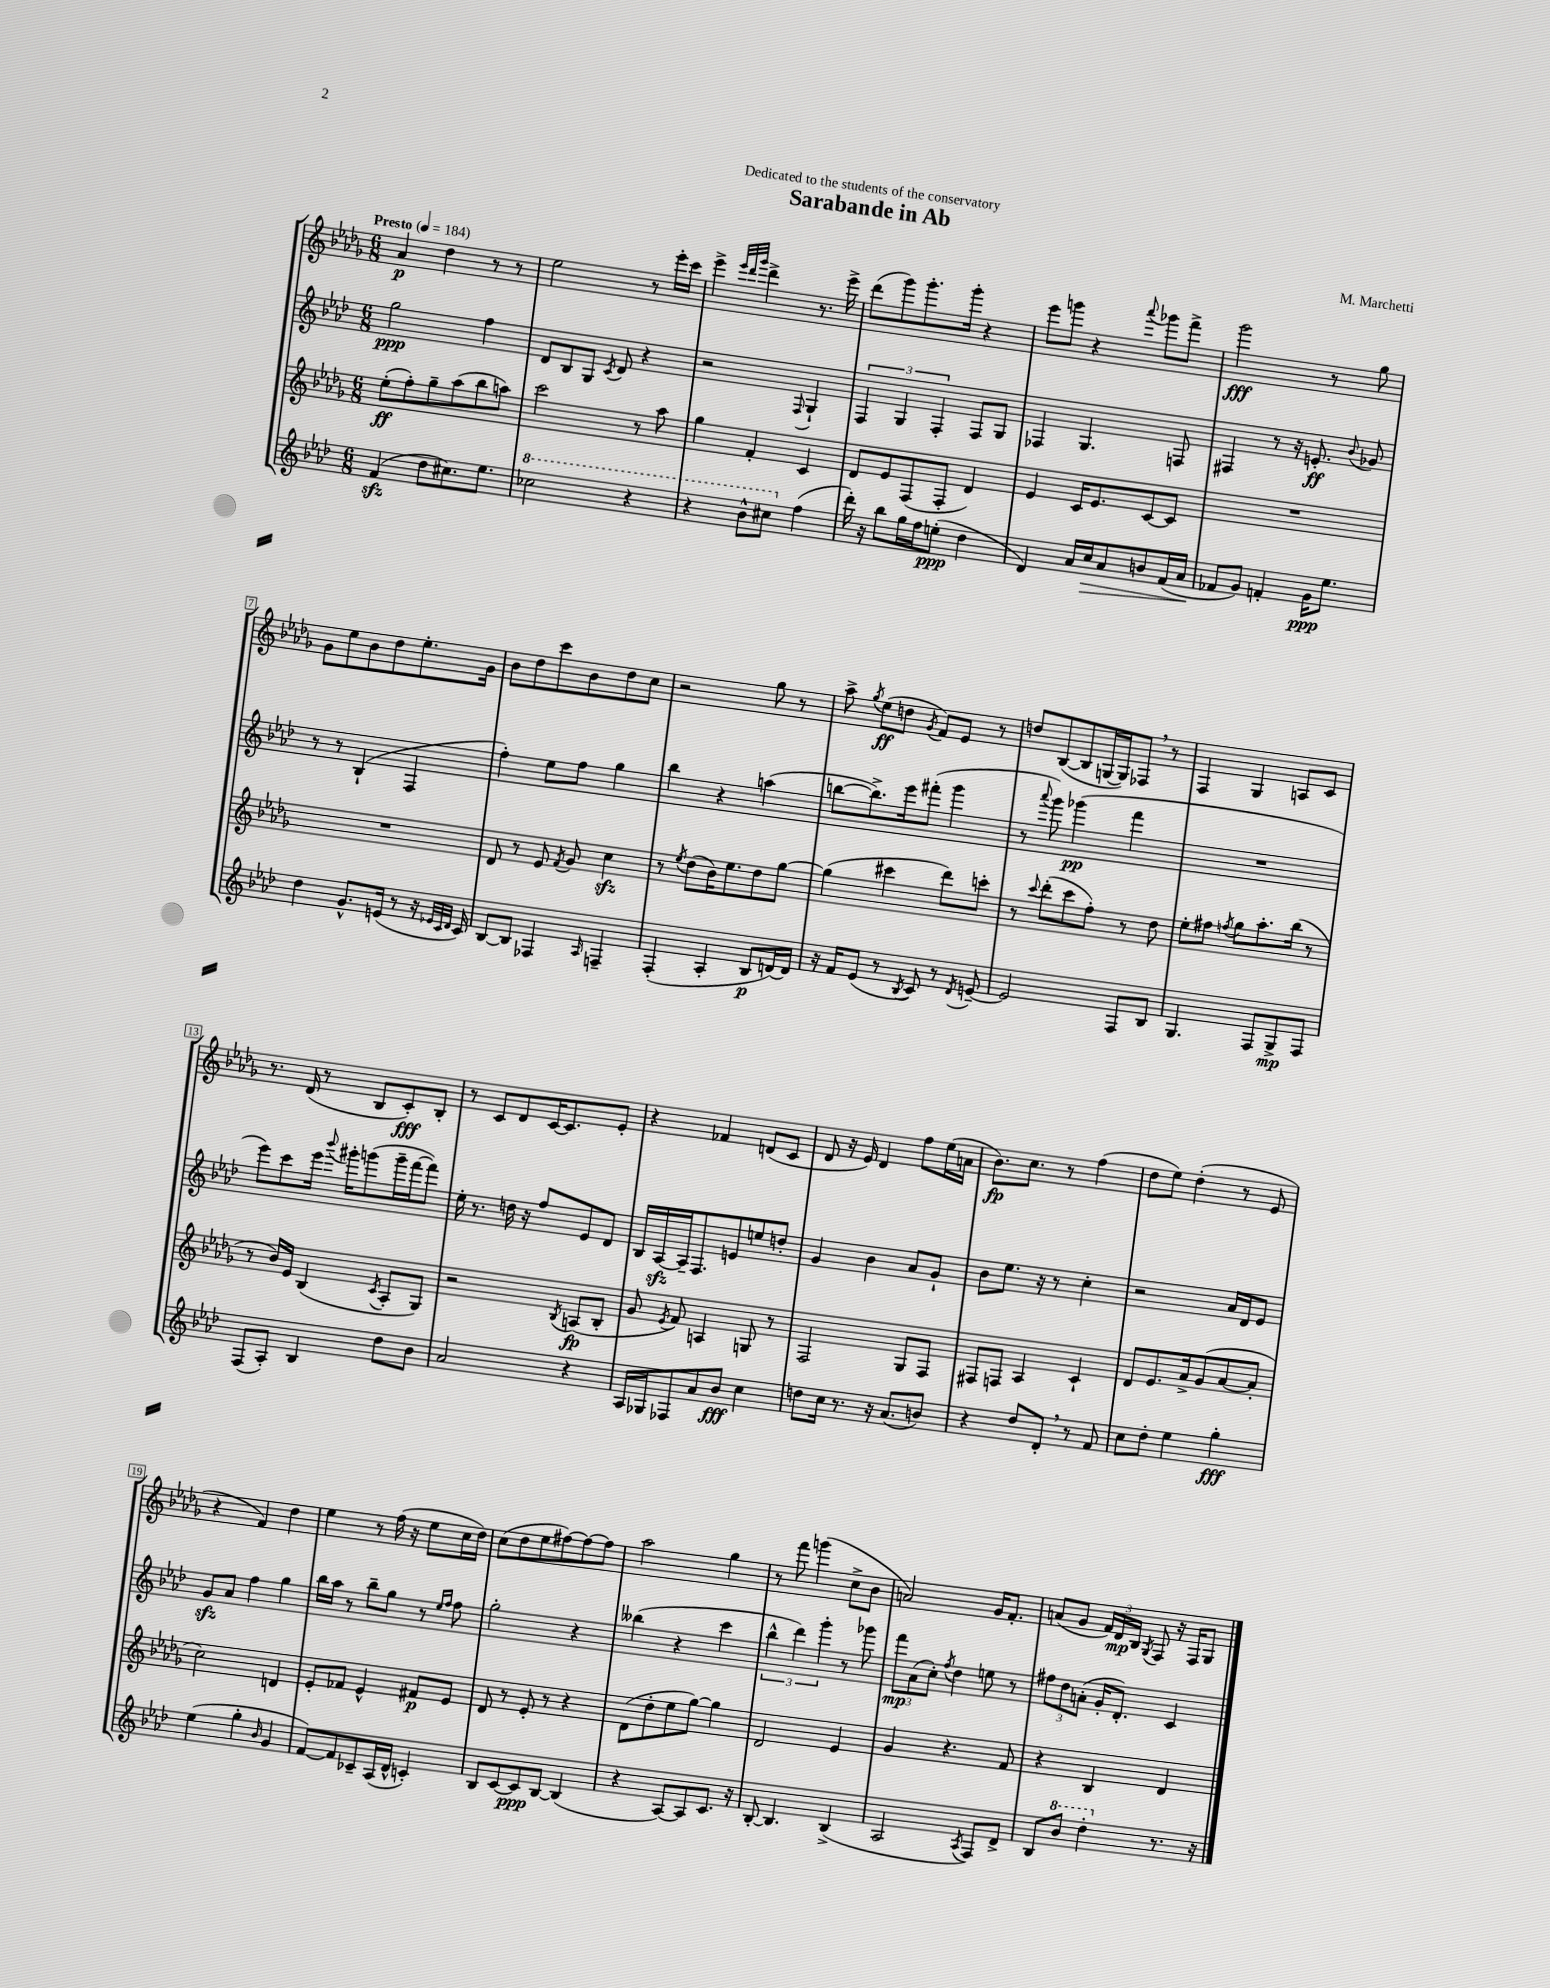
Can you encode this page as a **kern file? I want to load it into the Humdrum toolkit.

**kern	**dynam	**kern	**dynam	**kern	**dynam	**kern	**dynam
*part4	*part4	*part3	*part3	*part2	*part2	*part1	*part1
*staff4	*staff4	*staff3	*staff3	*staff2	*staff2	*staff1	*staff1
*clefG2	*	*clefG2	*	*clefG2	*	*clefG2	*
*k[b-e-a-d-]	*	*k[b-e-a-d-g-]	*	*k[b-e-a-d-]	*	*k[b-e-a-d-g-]	*
*M6/8	*	*M6/8	*	*M6/8	*	*M6/8	*
*MM184	*	*MM184	*	*MM184	*	*MM184	*
=1	=1	=1	=1	=1	=1	=1	=1
!	!	!	!	!	!	!LO:TX:a:B:t=Presto	!
(4fzz/	.	(8ee-'\L	ff	2gg\	ppp	4a-/	p
.	.	8ff'\)	.	.	.	.	.
8dd-\L	.	8gg-~\	.	.	.	4dd-\	.
8.cc#X\)	.	(8aa-\	.	.	.	.	.
.	.	8bb-\	.	4ff\	.	8r	.
8.ee-\J	.	.	.	.	.	.	.
.	.	8aan\J)	.	.	.	8r	.
=2	=2	=2	=2	=2	=2	=2	=2
*8va	*	*	*	*	*	*	*
2ccc-X\	.	2ccc\	.	8d-/L	.	2ee-\	.
.	.	.	.	8B-/	.	.	.
.	.	.	.	8G/J	.	.	.
.	.	.	.	8qc/	.	.	.
.	.	.	.	8d-/	.	.	.
4r	.	8r	.	4r	.	8r	.
.	.	8aa-\	.	.	.	16eee-'\LL	.
.	.	.	.	.	.	16ccc\JJ	.
=3	=3	=3	=3	=3	=3	=3	=3
4r	.	4gg-\	.	2r	.	4eee-^\	.
.	.	.	.	.	.	32qqeee-/LLL	.
.	.	.	.	.	.	32qqddd-/	.
.	.	.	.	.	.	32qqggg-/JJJ	.
8bb-^^\L	.	4f'/	.	.	.	4ddd-^\	.
8ccc#X\J	.	.	.	.	.	.	.
.	.	.	.	8qqF/	.	.	.
*X8va	*	*	*	*	*	*	*
(4ff\	.	4c/	.	4G`/	.	8.r	.
.	.	.	.	.	.	16eee-^\	.
=4	=4	=4	=4	=4	=4	=4	=4
16ddd-'\)	.	8d-/L	.	6F/	.	(8ddd-\L	.
16r	.	.	.	.	.	.	.
8bb-\L	.	8e-/	.	.	.	8ggg-\)	.
.	.	.	.	6G/	.	.	.
16gg\L	.	(8F/	.	.	.	8.ggg-'\	.
16ff\J	.	.	.	.	.	.	.
.	.	.	.	6F'/	.	.	.
(8een'\J	ppp	8F'/J	.	.	.	.	.
.	.	.	.	.	.	16ggg-'\Jk	.
4dd-\	.	4d-/)	.	8F/L	.	4r	.
.	.	.	.	8G/J	.	.	.
=5	=5	=5	=5	=5	=5	=5	=5
4d-/)	.	4e-/	.	4F-X/	.	8eee-\L	.
.	.	.	.	.	.	8gggn\J	.
16a-/LL	.	16c/KL	.	4.G/	.	4r	.
!	!LO:HP:b	!	!	!	!	!	!
16cc/J	>	8.e-/	.	.	.	.	.
8a-/	.	.	.	.	.	.	.
.	.	.	.	.	.	8qqaaa-/	.
8bn/	.	[8c/	.	.	.	8ggg-X\L	.
(16f/L	.	8c/J]	.	8Fn/	.	8fff^\J	.
16a-/JJ	.	.	.	.	.	.	.
=6	=6	=6	=6	=6	=6	=6	=6
8f-X/L	.	2.r	.	4F#X/	.	2ggg-\	fff
8g/J)	]	.	.	.	.	.	.
4fn'/	.	.	.	8r	.	.	.
.	.	.	.	16r	.	.	.
.	.	.	.	8.en'/	ff	.	.
16g\KL	ppp	.	.	.	.	8r	.
8.ee-\J	.	.	.	.	.	.	.
.	.	.	.	8qqb-/	.	.	.
.	.	.	.	8g-X/	.	8gg-\	.
!!LO:LB:g=z
=7	=7	=7	=7	=7	=7	=7	=7
4dd-\	.	2.r	.	8r	.	8g-\L	.
.	.	.	.	8r	.	8ee-\	.
8.g^^/L	.	.	.	(4B-`/	.	8b-\	.
.	.	.	.	.	.	8dd-\	.
(16en/Jk	.	.	.	.	.	.	.
8r	.	.	.	4F/	.	8.ee-'\	.
16r	.	.	.	.	.	.	.
32qqe-X/LLL	.	.	.	.	.	.	.
32qqc/	.	.	.	.	.	.	.
32qqd-/JJJ	.	.	.	.	.	.	.
16c/)	.	.	.	.	.	16g-\Jk	.
=8	=8	=8	=8	=8	=8	=8	=8
[8B-/L	.	8d-/	.	4ff'\)	.	8b-\L	.
8B-/J]	.	8r	.	.	.	8dd-\	.
4F-X/	.	8e-/	.	8ee-\L	.	8ccc\	.
.	.	8qf/	.	.	.	.	.
.	.	8g-/	.	8ff\J	.	8b-\	.
16qqA-/	.	.	.	.	.	.	.
4Fn~/	.	4cczz\	.	4gg\	.	8dd-\	.
.	.	.	.	.	.	8cc\J	.
=9	=9	=9	=9	=9	=9	=9	=9
(4F'/	.	8r	.	4bb-\	.	2r	.
.	.	8qee-/	.	.	.	.	.
.	.	(8dd-\L	.	.	.	.	.
4A-'/	.	16b-\K)	.	4r	.	.	.
.	.	8.ee-\	.	.	.	.	.
8B-/L	p	8dd-\	.	(4aan\	.	8gg-\	.
[16dn/L)	.	[8gg-\J	.	.	.	8r	.
16d/JJ]	.	.	.	.	.	.	.
=10	=10	=10	=10	=10	=10	=10	=10
16r	.	(4gg-\]	.	[8bbn\L	.	8aa-^\	.
16f/KL	.	.	.	.	.	.	.
.	.	.	.	.	.	8qgg-/	.
(8e-/J	.	.	.	8.bb^\])	.	(8ee-\L	ff
8r	.	4ccc#X\	.	.	.	8ddn\J	.
.	.	.	.	16eee-\k	.	.	.
8qB-/	.	.	.	.	.	8qg-/	.
8c/)	.	.	.	(8fff#X'\J	.	8f/L)	.
8r	.	8ddd-\L)	.	4ggg\	.	8e-/J	.
8qd-/	.	.	.	.	.	.	.
[8en~/	.	8cccn'\J	.	.	.	8r	.
=11	=11	=11	=11	=11	=11	=11	=11
2e/]	.	8r	.	8r	.	8ddn/L	.
.	.	8qqccc/	.	8qqaaa-/	.	.	.
.	.	(8ddd-'\L	.	8ggg\)	.	([8B-/	.
.	.	8ccc\	.	(4ggg-X\	pp	8B-/]	.
.	.	8ff'\J)	.	.	.	[16Gn/L	.
.	.	.	.	.	.	16G/J])	.
8F/L	.	8r	.	4fff\	.	8F-X,/J	.
8B-/J	.	8dd-\	.	.	.	8r	.
=12	=12	=12	=12	=12	=12	=12	=12
4.G/	.	8ee-'\L	.	2.r	.	4F/	.
.	.	8ff#X\J	.	.	.	.	.
.	.	8qffn/	.	.	.	.	.
.	.	8gg-\L	.	.	.	4G-/	.
8F/L	.	8.aa-'\	.	.	.	.	.
8G^/	mp	.	.	.	.	8An/L	.
.	.	(16bb-\Jk	.	.	.	.	.
8F/J	.	8r	.	.	.	8c/J	.
!!LO:LB:g=z
=13	=13	=13	=13	=13	=13	=13	=13
(8F/L	.	8r	.	8eee-\L)	.	8.r	.
8A-'/J)	.	16b-/LL)	.	8ccc\	.	.	.
.	.	16e-/JJ	.	.	.	(16d-/	.
4B-/	.	(4B-/	.	16eee-\Jk	.	8r	.
.	.	.	.	8qqbbb-/	.	.	.
.	.	.	.	16ggg#X'\KL	.	.	.
.	.	.	.	(8gggn\	.	8B-/L	.
.	.	8qc/	.	.	.	.	.
8dd-\L	.	8A-'/L	.	16ggg~\L	.	8c'/)	fff
.	.	.	.	[16fff\J	.	.	.
8b-\J	.	8G-/J)	.	8fff\J])	.	8B-'/J	.
=14	=14	=14	=14	=14	=14	=14	=14
2a-/	.	2r	.	16ee-'\	.	8r	.
.	.	.	.	8.r	.	.	.
.	.	.	.	.	.	8c/L	.
.	.	.	.	16ddn\	.	8d-/	.
.	.	.	.	16r	.	.	.
.	.	.	.	8ff/L	.	[16c/K	.
.	.	.	.	.	.	8.c/]	.
.	.	8qB-/	.	.	.	.	.
4r	.	(8An/L	fp	8e-/	.	.	.
.	.	8B-'/J	.	8d-/J	.	8e-'/J	.
=15	=15	=15	=15	=15	=15	=15	=15
16A-/LL	.	8g-/	.	16B-/LL	.	4r	.
16G-X/J	.	.	.	[16A-zz/	.	.	.
.	.	8qe-/	.	.	.	.	.
8F-X/	.	8f/)	.	16A-~/J]	.	.	.
.	.	.	.	8.F/	.	.	.
8a-/	.	4An/	.	.	.	4f-X/	.
8b-/J	fff	.	.	8en/	.	.	.
4cc\	.	8Gn/	.	8een/	.	(8dn/L	.
.	.	8r	.	8ddn'/J	.	8c/J	.
=16	=16	=16	=16	=16	=16	=16	=16
8ddn\L	.	2F/	.	4g/	.	8d-/	.
16cc\Jk	.	.	.	.	.	16r	.
8.r	.	.	.	.	.	16e-/)	.
.	.	.	.	4b-\	.	4d-/	.
16r	.	.	.	.	.	.	.
(8.a-/L	.	.	.	.	.	.	.
.	.	8G-/L	.	8a-/L	.	8ff\L	.
8bn/J)	.	8F/J	.	8g`/J	.	(16ee-\L	.
.	.	.	.	.	.	16an\JJ	.
=17	=17	=17	=17	=17	=17	=17	=17
4r	.	8F#X/L	.	8b-\L	.	8.b-\L)	fp
.	.	8Fn/J	.	8.ee-\J	.	.	.
.	.	.	.	.	.	8.cc\J	.
8dd-/L	.	4A-/	.	.	.	.	.
.	.	.	.	16r	.	.	.
8d-',/J	.	.	.	8r	.	8r	.
8r	.	4c`/	.	4cc'\	.	(4ff\	.
8f/	.	.	.	.	.	.	.
=18	=18	=18	=18	=18	=18	=18	=18
8cc\L	.	8d-/L	.	2r	.	8dd-\L	.
8dd-'\J	.	8.e-/	.	.	.	8ee-\J)	.
4ee-\	.	.	.	.	.	(4dd-'\	.
.	.	16a-^/k	.	.	.	.	.
.	.	(8g-/	.	.	.	.	.
4gg'\	fff	[8a-/	.	16a-/LL	.	8r	.
.	.	.	.	16d-/J	.	.	.
.	.	8a-'/J]	.	8e-/J	.	8e-/	.
!!LO:LB:g=z
=19	=19	=19	=19	=19	=19	=19	=19
(4ee-\	.	2cc\)	.	8gzz/L	.	4r	.
.	.	.	.	8a-/J	.	.	.
4gg'\	.	.	.	4ff\	.	4f/)	.
16qqb-/	.	.	.	.	.	.	.
4g/	.	4dn/	.	4gg\	.	4dd-\	.
=20	=20	=20	=20	=20	=20	=20	=20
[8f/L)	.	8e-'/L	.	16bb-\LL	.	4ee-\	.
.	.	.	.	16aa-\JJ	.	.	.
8f/]	.	8f-X/J	.	8r	.	.	.
8c-X~/	.	4e-^^/	.	8bb-~\L	.	8r	.
(16A-/L	.	.	.	8gg\J	.	(16ff\	.
16d-^^/JJ	.	.	.	.	.	16r	.
4cn'/)	.	8f#X/L	p	8r	.	8ee-\L	.
.	.	.	.	16qqee-/LL	.	.	.
.	.	.	.	16qqff/JJ	.	.	.
.	.	8e-/J	.	8ff\	.	16cc\L	.
.	.	.	.	.	.	16dd-\JJ)	.
=21	=21	=21	=21	=21	=21	=21	=21
8B-/L	.	8d-/	.	2gg'\	.	(8cc\L	.
[8c/	.	8r	.	.	.	8dd-\	.
8c/]	ppp	8e-'/	.	.	.	8ee-\	.
[8B-/J	.	8r	.	.	.	[8ff#X\)	.
(4B-/]	.	4r	.	4r	.	8ff#\_	.
.	.	.	.	.	.	8ff#\J]	.
=22	=22	=22	=22	=22	=22	=22	=22
4r	.	(8d-\L	.	(4bb--X\	.	2aa-\	.
.	.	8dd-'\	.	.	.	.	.
[8A-/L)	.	8ee-\	.	4r	.	.	.
8A-/]	.	[8gg-\J)	.	.	.	.	.
8.c/J	.	4gg-\]	.	4ccc\	.	4gg-\	.
16r	.	.	.	.	.	.	.
=23	=23	=23	=23	=23	=23	=23	=23
[8B-'/	.	2d-/	.	6bb-^^\	.	8r	.
4.B-/]	.	.	.	.	.	8fff\	.
.	.	.	.	6ddd-\)	.	.	.
.	.	.	.	.	.	(4gggn\	.
.	.	.	.	6ggg'\	.	.	.
(4B-^/	.	4e-/	.	8r	.	8cc^\L	.
.	.	.	.	8ggg-X\	.	8b-\J	.
=24	=24	=24	=24	=24	=24	=24	=24
2A-/	.	4g-/	.	12fff\L	mp	2an/)	.
.	.	.	.	(12a-\	.	.	.
.	.	.	.	12cc'\J)	.	.	.
.	.	.	.	8qff/	.	.	.
.	.	4.r	.	4dd-\	.	.	.
8qA-/	.	.	.	.	.	.	.
8F/L)	.	.	.	8een\	.	16g-/KL	.
.	.	.	.	.	.	8.f'/J	.
8d-^/J	.	8f/	.	8r	.	.	.
=25	=25	=25	=25	=25	=25	=25	=25
8B-/L	.	4r	.	12ff#X\L	.	(8an/L	.
.	.	.	.	12dd-\	.	.	.
*8va	*	*	*	*	*	*	*
8bb-/J	.	.	.	.	.	8g-/J	.
.	.	.	.	(12an'\J	.	.	.
4ddd-'\	.	4B-/	.	16g'/KL	.	24f/LL)	.
.	.	.	.	.	.	24d-/	mp
.	.	.	.	8.d-'/J)	.	.	.
.	.	.	.	.	.	24B-/JJ	.
.	.	.	.	.	.	8qG-/	.
.	.	.	.	.	.	8F/	.
*X8va	*	*	*	*	*	*	*
8.r	.	4d-/	.	4c/	.	16r	.
.	.	.	.	.	.	16F/KL	.
.	.	.	.	.	.	8G-/J	.
16r	.	.	.	.	.	.	.
==	==	==	==	==	==	==	==
*-	*-	*-	*-	*-	*-	*-	*-
